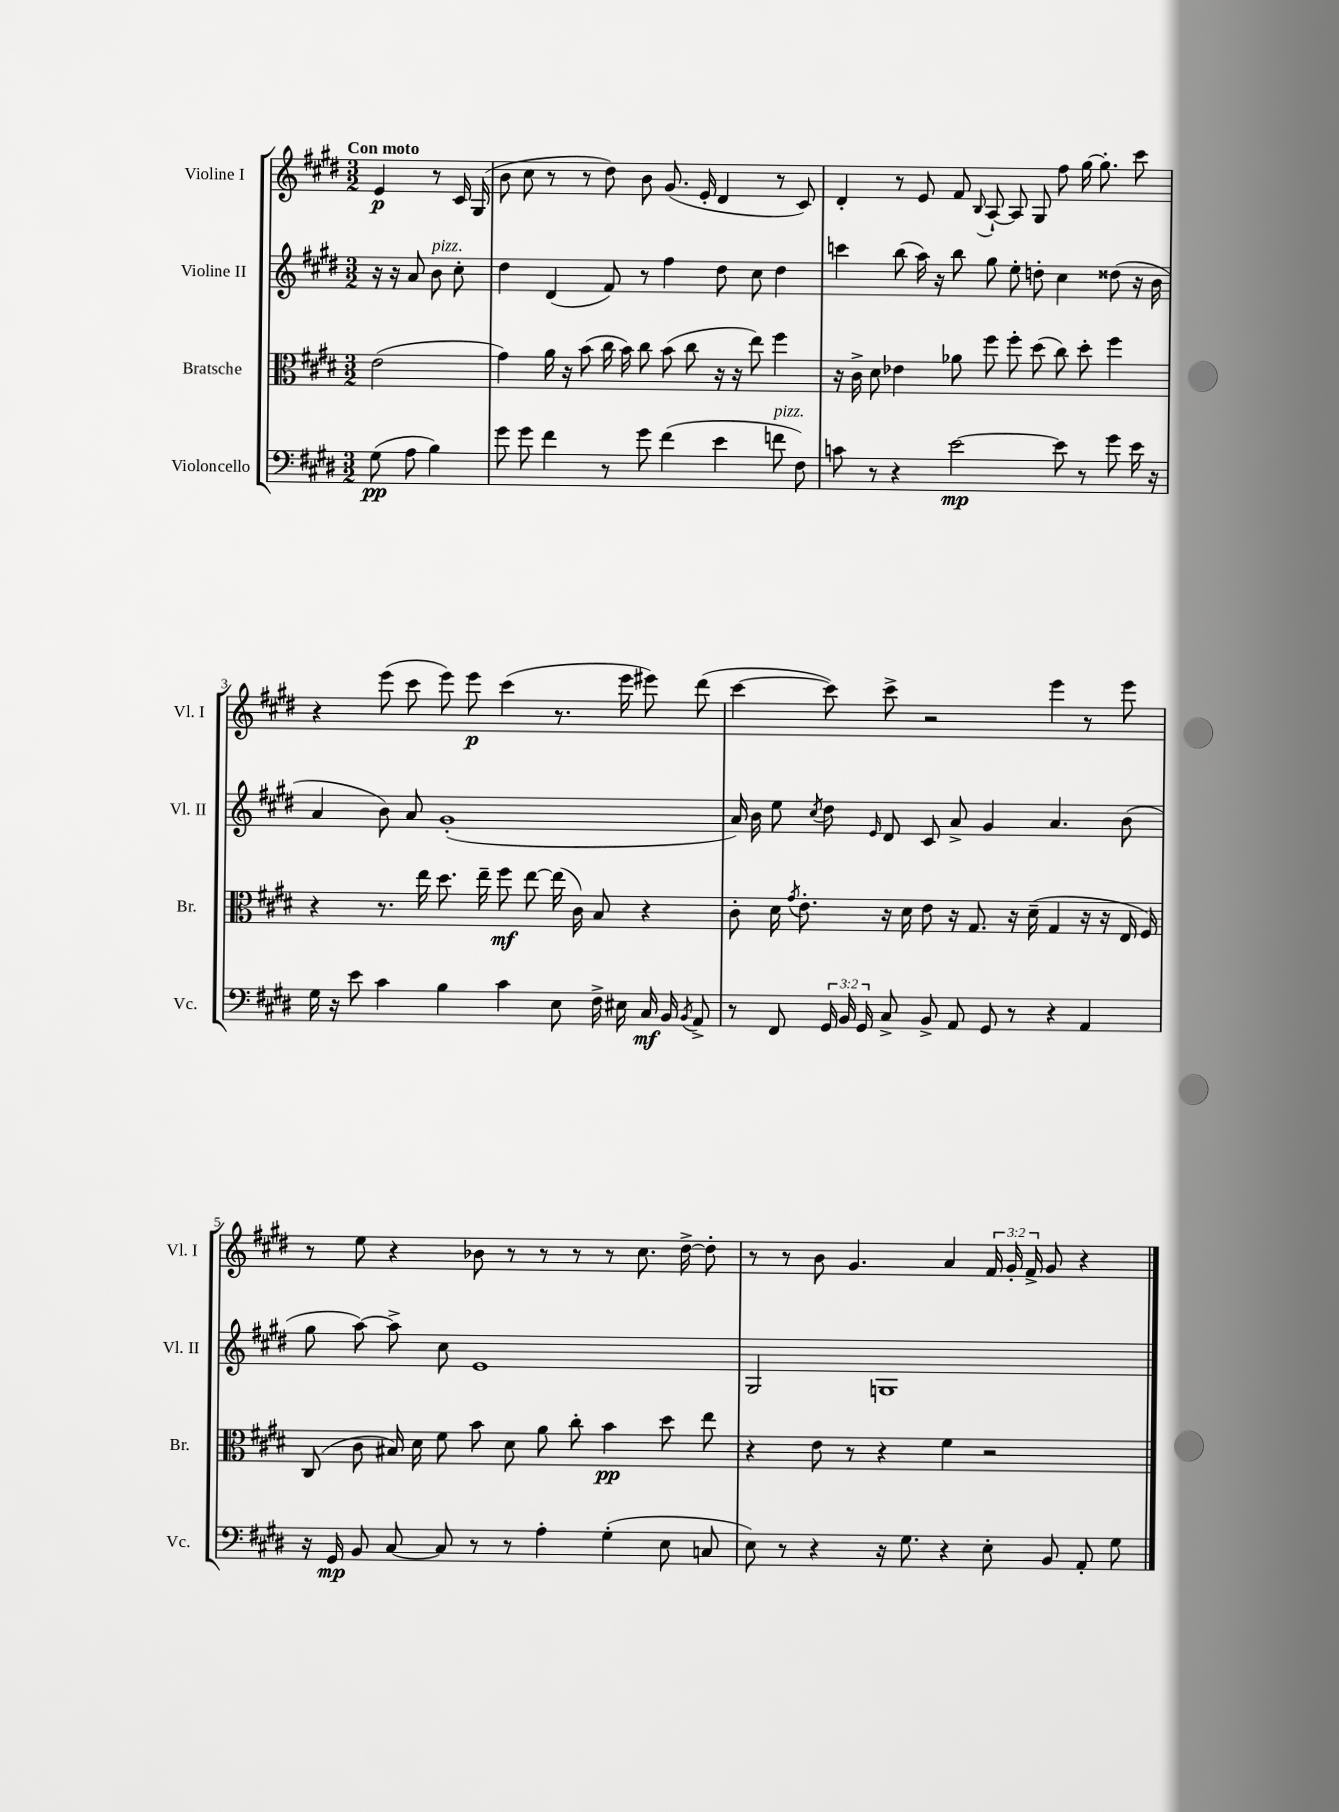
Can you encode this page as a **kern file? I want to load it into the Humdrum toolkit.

**kern	**kern	**kern	**kern
*staff4	*staff3	*staff2	*staff1
*clefF4	*clefC3	*clefG2	*clefG2
*k[f#c#g#d#]	*k[f#c#g#d#]	*k[f#c#g#d#]	*k[f#c#g#d#]
*M3/2	*M3/2	*M3/2	*M3/2
(8G#\	(2e\	16r	4e/
.	.	16r	.
8A\	.	8a/	.
4B\)	.	8b\	8r
.	.	8cc#'\	16c#/
.	.	.	(16G#/
=	=	=	=
8g#\	4g#\)	4dd#\	8b\
8g#\	.	.	8cc#\
4f#\	16a\	(4d#/	8r
.	16r	.	.
.	(8b\	.	8r
8r	16cc#\	8f#/)	8dd#\)
.	16b\)	.	.
8g#\	8cc#\	8r	8b\
(4f#\	(8b\	4ff#\	(8.g#/
.	8cc#\	.	.
.	.	.	16e'/
4e\	16r	8dd#\	4d#/
.	16r	.	.
.	8ee\)	8cc#\	.
8f\	4ff#\	4dd#\	8r
8F#\)	.	.	8c#/)
=	=	=	=
8c\	16r	4ccc\	4d#'/
.	16c#^\	.	.
8r	8d#\	.	.
4r	4e-\	(8bb\	8r
.	.	16aa\)	8e/
.	.	16r	.
[2e\	8a-\	8bb\	8f#/
.	.	.	8qqB/
.	8ff#\	8gg#\	[8A`/
.	8ff#'\	8ee'\	8A/]
.	(8dd#\	8dd'\	8G#/
8e\]	8cc#\)	4cc#\	8ff#\
8r	8dd#'\	.	[16gg#\
.	.	.	8.gg#'\]
8g#\	4ff#\	(8dd##\	.
16e\	.	16r	8ccc#\
16r	.	16b\	.
=	=	=	=
16G#\	4r	4a/	4r
16r	.	.	.
8e\	.	.	.
4c#\	8.r	8b\)	(8eee\
.	.	8a/	8ccc#\
.	16ee\	.	.
4B\	8.dd#\	(1g#'	8eee\)
.	.	.	8eee\
.	16ee~\	.	.
4c#\	8ff#\	.	(4ccc#\
.	[8ee\	.	.
8E\	(16ee\]	.	8.r
.	16c#\)	.	.
16F#^\	8B/	.	.
16E#\	.	.	16eee\
16C#/	4r	.	8eee#\)
16BB/	.	.	.
8qBB/	.	.	.
8AA^/	.	.	(8ddd#\
=	=	=	=
8r	8c#'\	16a/)	[4ccc#\
.	.	16b\	.
8FF#/	16d#\	8ee\	.
.	8qg#/	.	.
.	8.e'\	.	.
.	.	8qcc#/	.
24GG#/	.	8dd#\	8ccc#\])
24BB/	.	.	.
24GG#/	.	.	.
.	.	16qqe/	.
8C#^/	16r	8d#/	8ccc#^\
.	16d#\	.	.
8BB^/	8e\	8c#/	2r
8AA/	16r	8a^/	.
.	8.G#/	.	.
8GG#/	.	4g#/	.
8r	16r	.	.
.	(16d#~\	.	.
4r	4G#/	4.a/	4eee\
4AA/	16r	.	8r
.	16r	.	.
.	16E/	(8b\	8eee\
.	16F#/)	.	.
=	=	=	=
16r	(8C#/	8gg#\	8r
16GG#/	.	.	.
8BB/	8c#\	[8aa\)	8ee\
[8C#/	16B#/)	8aa^\]	4r
.	16d#\	.	.
8C#/]	8f#\	8cc#\	.
8r	8b\	1e	8b-\
8r	8d#\	.	8r
4A'\	8a\	.	8r
.	8cc#'\	.	8r
(4G#'\	4b\	.	8r
.	.	.	8.cc#\
8E\	8dd#\	.	.
.	.	.	[16dd#^\
8C/	8ee\	.	8dd#'\]
=	=	=	=
8E\)	4r	2G#/	8r
8r	.	.	8r
4r	8e\	.	8b\
.	8r	.	4.g#/
16r	4r	1G	.
8.G#\	.	.	.
4r	4f#\	.	4a/
8E'\	2r	.	24f#/
.	.	.	24g#'/
.	.	.	24f#^/
8BB/	.	.	8g#/
8AA'/	.	.	4r
8G#\	.	.	.
==	==	==	==
*-	*-	*-	*-
